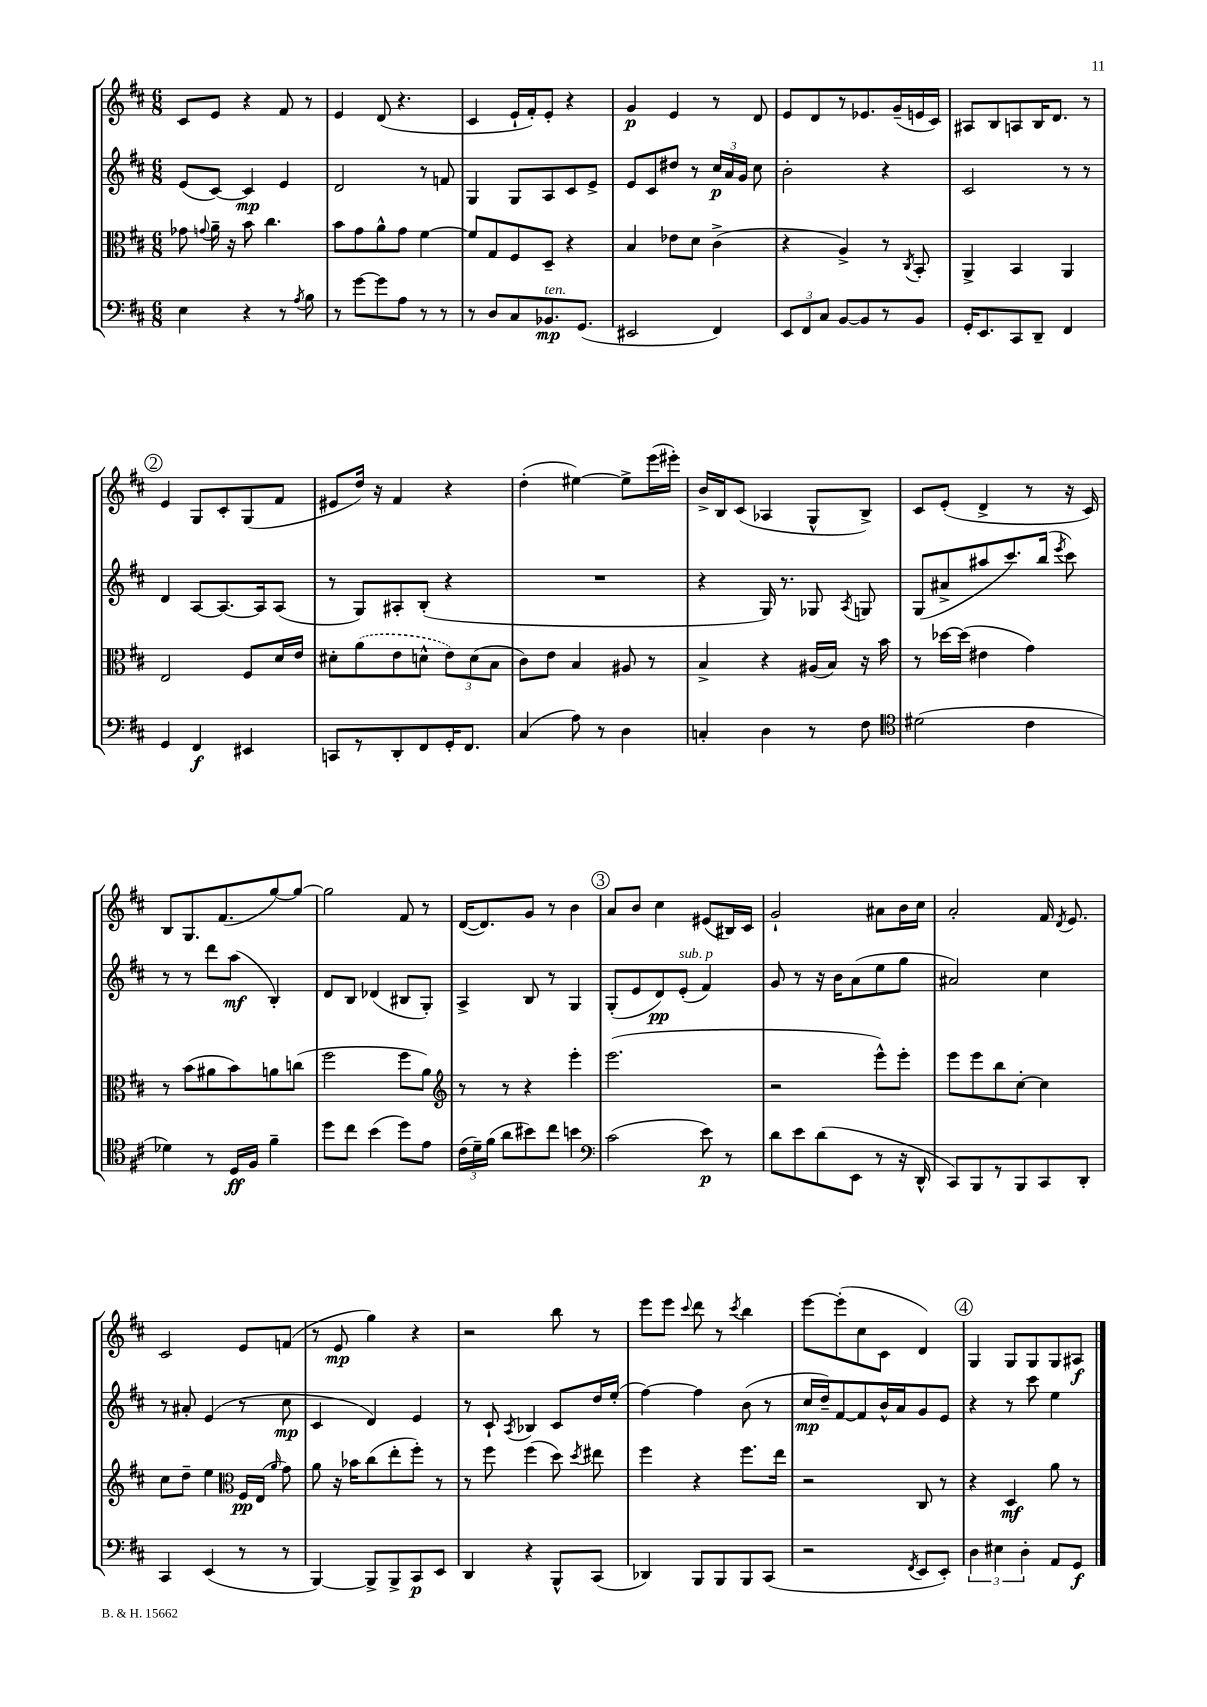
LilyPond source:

<<
\new StaffGroup <<
\new Staff = "s0" {
    \clef treble \key d \major \numericTimeSignature \time 6/8
    \autoBeamOff cis'8[ e'8] r4 fis'8 r8 |
    e'4 d'8( r4. |
    cis'4 e'16[-! fis'16-.) e'8]-. r4 |
    g'4\p e'4 r8 d'8 |
    e'8[ d'8 r8 ees'8. g'16--( e'16 cis'16]) |
    ais8[ b8 a8 b16 d'8.] r8 |
    \mark \markup { \circle "2" } e'4 g8[ cis'8-. g8( fis'8] |
    eis'8[ d''16]) r16 fis'4 r4 |
    d''4-.( eis''4~) eis''8[-> e'''16( eis'''16]-.) |
    b'16[-> b16 cis'8]( aes4 g8[-^ b8]->) |
    cis'8[ e'8]-.( d'4-> r8 r16 cis'16) |
    b8[ g8. fis'8.( g''8~) g''8]~ |
    g''2 fis'8 r8 |
    d'16[~( d'8.) g'8] r8 b'4 |
    \mark \markup { \circle "3" } a'8[ b'8] cis''4 eis'8[( bis16) cis'16] |
    g'2-! ais'8[ b'16 cis''16] |
    a'2-. fis'16 \acciaccatura { d'8 } e'8. |
    cis'2 e'8[ f'8]( |
    r8 e'8\mp g''4) r4 |
    r2 b''8 r8 |
    e'''8[ e'''8] \appoggiatura { cis'''8 } d'''8 r8 \acciaccatura { cis'''8 } b''4 |
    e'''8[~ e'''8-.( cis''8 cis'8] d'4) |
    \mark \markup { \circle "4" } g4 g8[ g8 g8 ais8]\f \bar "|." |
}
\new Staff = "s1" {
    \clef treble \key d \major \numericTimeSignature \time 6/8
    \autoBeamOff e'8[( cis'8]~) cis'4\mp e'4 |
    d'2 r8 f'8 |
    g4 g8[ a8 cis'8 e'8]-> |
    e'8[ cis'8 dis''8] r8 \tuplet 3/2 { cis''16[\p a'16 g'16] } cis''8 |
    b'2-. r4 |
    cis'2 r8 r8 |
    \mark \markup { \circle "2" } d'4 a8[~ a8.~ a16 a8]( |
    r8 g8[) ais8-. b8]-.( r4 |
    R2. |
    r4 g16) r8. ges8 \acciaccatura { a8 } g8 |
    g8[( ais'8-> ais''8 cis'''8.) b''16]( \acciaccatura { e'''8 } cis'''8) |
    r8 r8 d'''8[ a''8]\mf( b4-.) |
    d'8[ b8] des'4( bis8[ g8]-.) |
    a4-> b8 r8 g4 |
    \mark \markup { \circle "3" } g8[-.( e'8 d'8\pp) e'8]-.^\markup { \italic "sub. p" }( fis'4) |
    g'8 r8 r16 b'16[ a'8( e''8 g''8] |
    ais'2) cis''4 |
    r8 ais'8-. e'4( r8 cis''8\mp |
    cis'4 d'4) e'4 |
    r8 cis'8-! \acciaccatura { a8 } bes4 cis'8[ d''16 e''16]-.( |
    fis''4~) fis''4 b'8( r8 |
    cis''16[\mp d''16--) fis'8~ fis'8 b'16-^ a'16 g'8 e'8] |
    \mark \markup { \circle "4" } r4 r8 cis'''8 e''4 \bar "|." |
}
\new Staff = "s2" {
    \clef alto \key d \major \numericTimeSignature \time 6/8
    \autoBeamOff ges'8 \appoggiatura { g'8 } a'16-- r16 b'8 cis''4. |
    b'8[ g'8 a'8-^ g'8] fis'4~ |
    fis'8[ g8 fis8 d8]-- r4 |
    b4 ees'8[ d'8] cis'4->( |
    r4 a4->) r8 \acciaccatura { cis8 } b,8-. |
    a,4-> b,4 a,4 |
    \mark \markup { \circle "2" } e2 fis8[ d'16 e'16] |
    dis'8[-. \once \slurDashed a'8( e'8 d'8]-^ \tuplet 3/2 { e'8[) d'8( b8] } |
    cis'8[) e'8] b4 ais8 r8 |
    b4-> r4 ais16[( b16]) r16 b'16 |
    r8 des''16[~ des''16]( eis'4 g'4) |
    r8 b'8[( ais'8 b'8) a'8 c''8]( |
    fis''2 fis''8[ a'8]) |
    \clef treble r8 r8 r4 e'''4-. |
    \mark \markup { \circle "3" } e'''2.( |
    r2 e'''8[-^) e'''8]-. |
    e'''8[ e'''8 b''8 cis''8]~-. cis''4 |
    cis''8[ d''8]-- e''4 \clef alto fis16[\pp e16]( \grace { a'16 } g'8) |
    a'8 r16 bes'16[ cis''8( e''8-. fis''8]-.) r8 |
    r8 fis''8 fis''4( d''8) \acciaccatura { d''8 } eis''8 |
    fis''4 r4 fis''8.[ e''16] |
    r2 cis8 r8 |
    \mark \markup { \circle "4" } r4 d4\mf a'8 r8 \bar "|." |
}
\new Staff = "s3" {
    \clef bass \key d \major \numericTimeSignature \time 6/8
    \autoBeamOff e4 r4 r8 \acciaccatura { a8 } b8 |
    r8 g'8[~ g'8 a8] r8 r8 |
    r8 d8[ cis8 bes,8.\mp^\markup { \italic "ten." } g,8.]( |
    eis,2 fis,4) |
    \tuplet 3/2 { e,8[ fis,8 cis8] } b,8[~ b,8 r8 b,8] |
    g,16[-. e,8. cis,8 d,8]-- fis,4 |
    \mark \markup { \circle "2" } g,4 fis,4\f eis,4 |
    c,8[ r8 d,8-. fis,8 g,16-. fis,8.] |
    cis4( a8) r8 d4 |
    c4-. d4 r8 fis8 |
    \clef tenor dis'2( cis'4 |
    des'4) r8 d16[\ff fis16] fis'4-- |
    d''8[ cis''8] b'4( d''8[) e'8] |
    \tuplet 3/2 { cis'16[( d'16--) fis'16]( } a'8[ bis'8) cis''8] b'4 |
    \mark \markup { \circle "3" } \clef bass cis'2( e'8\p) r8 |
    d'8[ e'8 d'8( e,8] r8 r16 d,16-^ |
    cis,8[) b,,8 r8 b,,8 cis,8 d,8]-. |
    cis,4 e,4( r8 r8 |
    b,,4~) b,,8[-> b,,8-> cis,8\p e,8] |
    d,4 r4 b,,8[-^ cis,8]( |
    des,4) b,,8[ b,,8 b,,8 cis,8]( |
    r2 \acciaccatura { fis,8 } e,8[ e,8]-.) |
    \mark \markup { \circle "4" } \tuplet 3/2 { d4 eis4 d4-. } a,8[ g,8]\f \bar "|." |
}
>>
>>
\layout { \context { \Score \remove "Bar_number_engraver" } }
